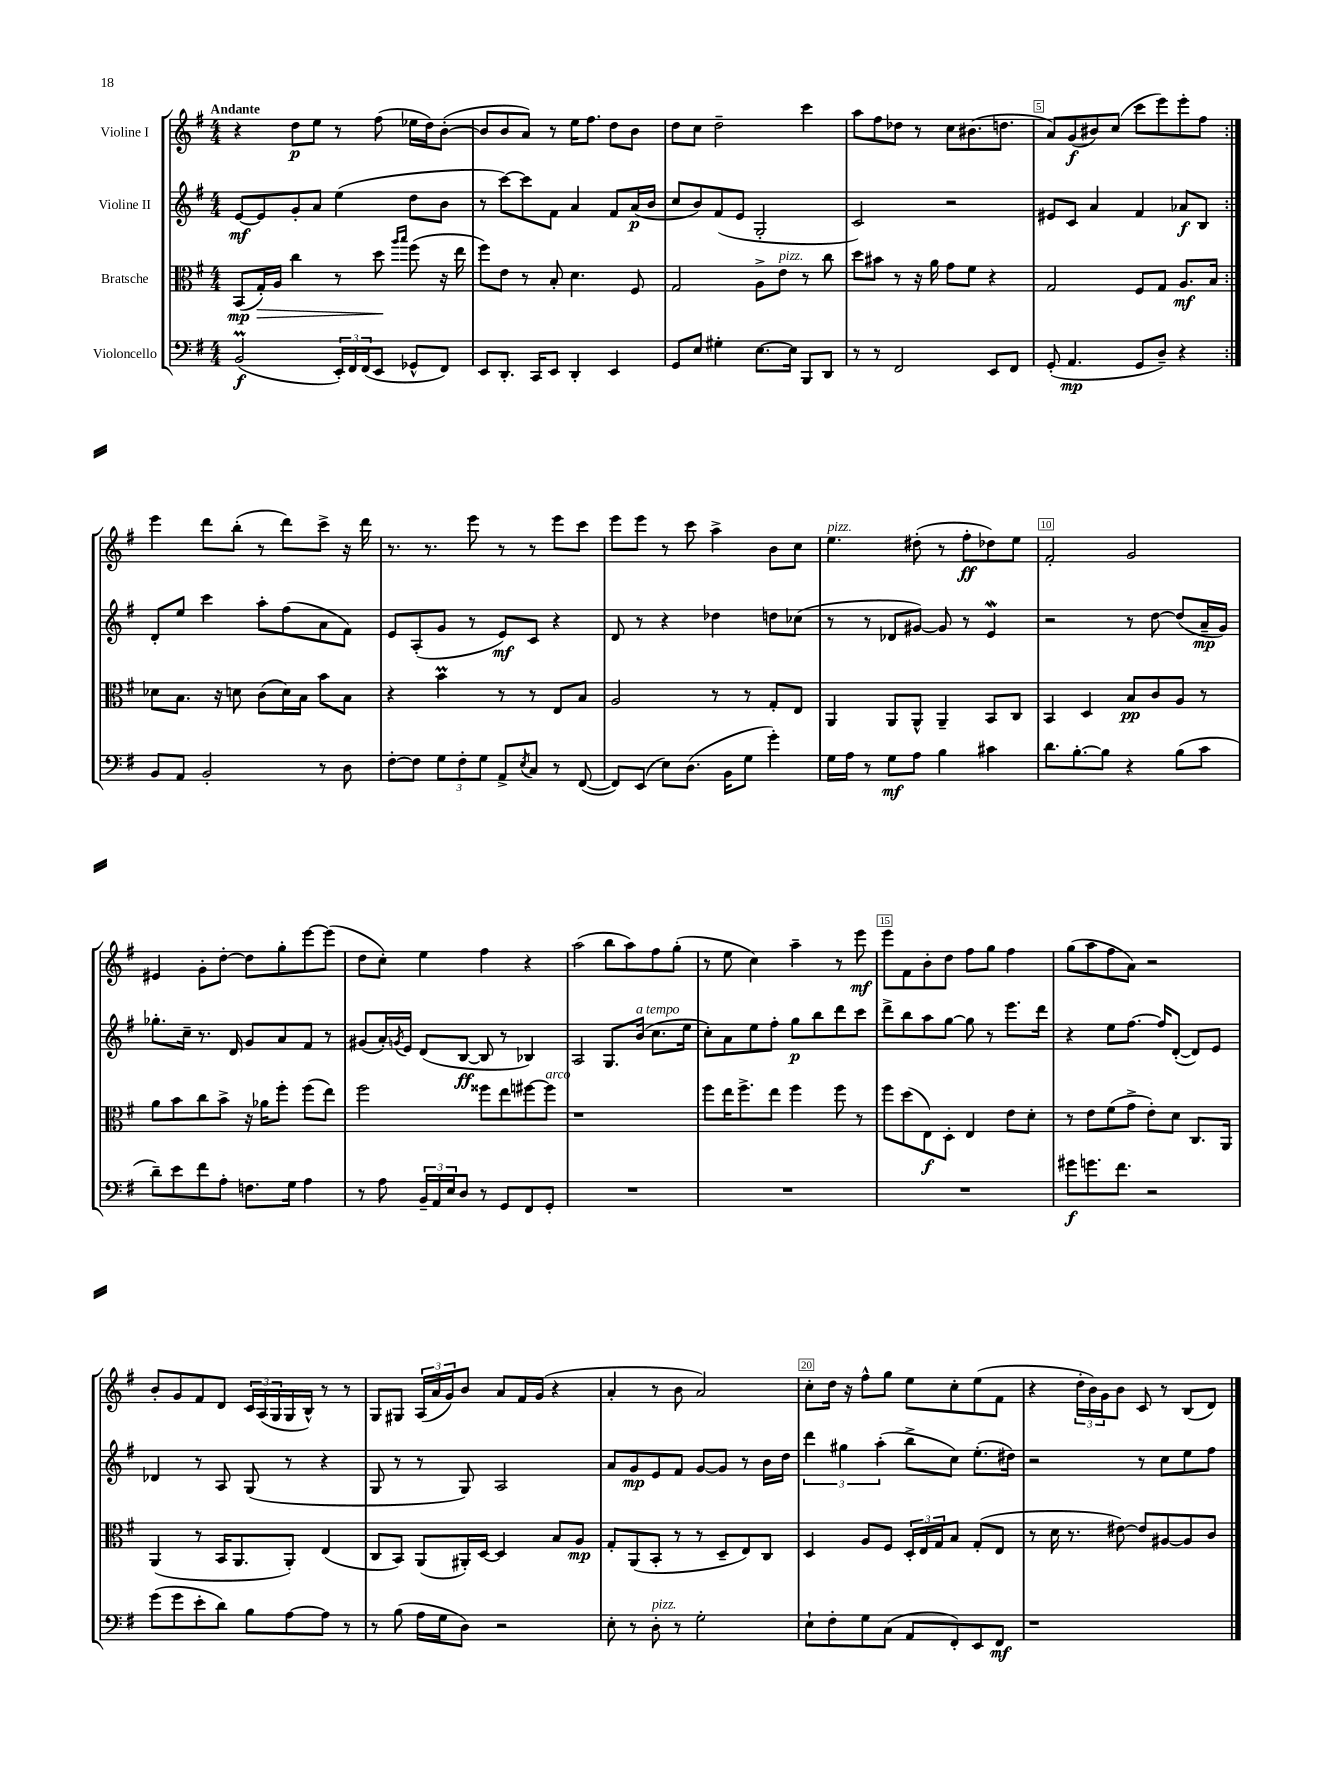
<<
\new StaffGroup <<
\new Staff = "s0" \with { instrumentName = "Violine I" } {
    \clef treble \key g \major \numericTimeSignature \time 4/4 \tempo "Andante"
    \repeat volta 2 { r4 d''8\p e''8 r8 fis''8( ees''16 d''16) b'8~-.( |
    b'8 b'8 a'8) r8 e''16 fis''8. d''8 b'8 |
    d''8 c''8 d''2-- c'''4 |
    a''8 fis''8 des''8 r8 c''8 bis'8.( d''8. |
    a'8) g'8\f( bis'8) c''8( c'''8 e'''8) e'''8-. fis''8 | }
    e'''4 d'''8 b''8-.( r8 d'''8) c'''8-> r16 d'''16 |
    r8. r8. e'''8 r8 r8 e'''8 c'''8 |
    e'''8 e'''8 r8 c'''8 a''4-> b'8 c''8 |
    e''4.^\markup { \italic "pizz." } dis''8-.( r8 fis''8-.\ff des''8) e''8 |
    fis'2-. g'2 |
    eis'4 g'8-. d''8~-. d''8 g''8-. e'''8~ e'''8( |
    d''8 c''8-.) e''4 fis''4 r4 |
    a''2( b''8 a''8) fis''8 g''8-.( |
    r8 e''8 c''4) a''4-- r8 e'''8\mf |
    e'''8 fis'8 b'8-. d''8 fis''8 g''8 fis''4 |
    g''8( a''8 fis''8 a'8) r2 |
    b'8-. g'8 fis'8 d'8 \tuplet 3/2 { c'16 a16( g16 } g16 b16-^) r8 r8 |
    g8 gis8 \tuplet 3/2 { a16( a'16 g'16) } b'8 a'8 fis'16 g'16( r4 |
    a'4-. r8 b'8 a'2) |
    c''8-. d''16 r16 fis''8-^ g''8 e''8 c''8-. e''8( fis'8 |
    r4 \tuplet 3/2 { d''16-. b'16) g'16 } b'8 c'8 r8 b8( d'8) \bar "|." |
}
\new Staff = "s1" \with { instrumentName = "Violine II" } {
    \clef treble \key g \major \numericTimeSignature \time 4/4
    \repeat volta 2 { e'8~\mf e'8 g'8-. a'8 e''4( d''8 b'8 |
    r8 c'''8~) c'''8 fis'8 a'4 fis'8 a'16\p( b'16 |
    c''8 b'8) fis'8( e'8 g2-. |
    c'2) r2 |
    eis'8 c'8 a'4 fis'4 aes'8\f b8 | }
    d'8-. e''8 c'''4 a''8-. fis''8( a'8 fis'8) |
    e'8 a8-.( g'8 r8 e'8\mf) c'8 r4 |
    d'8 r8 r4 des''4 d''8 ces''8( |
    r8 r8 des'8 gis'8~) gis'8 r8 e'4\mordent |
    r2 r8 d''8~ d''8( a'16--\mp g'16) |
    ges''8.-. c''16-- r8. d'16 g'8 a'8 fis'8 r8 |
    gis'8( a'16-.) \acciaccatura { g'8 } e'16 d'8( b8~\ff b8 r8 bes4) |
    a2 g8. b'16^\markup { \italic "a tempo" }( c''8. e''16 |
    c''8-.) a'8 e''8 fis''8-. g''8\p b''8 d'''8 c'''8 |
    d'''8-> b''8 a''8 g''8~ g''8 r8 e'''8. d'''16 |
    r4 e''8 fis''8.~ fis''16 d'8~-.( d'8) e'8 |
    des'4 r8 a8 g8( r8 r4 |
    g8 r8 r8 g8) a2 |
    a'8 g'8\mp e'8 fis'8 g'8~ g'8 r8 b'16 d''16 |
    \tuplet 3/2 { d'''4 gis''4 a''4-.( } b''8-> c''8) e''8.-.( dis''16) |
    r2 r8 c''8 e''8 fis''8 \bar "|." |
}
\new Staff = "s2" \with { instrumentName = "Bratsche" } {
    \clef alto \key g \major \numericTimeSignature \time 4/4
    \repeat volta 2 { b,8\mp( g16-.\>) a16 c''4 r8 d''8\! \grace { a''16 b''16 } fis''8( r16 e''16 |
    fis''8) e'8 r8 b8-. d'4. fis8 |
    g2 a8-> e'8^\markup { \italic "pizz." } r8 c''8 |
    d''8 bis'8 r8 r16 a'16 g'8 fis'8 r4 |
    g2 fis8 g8 a8.\mf b16 | }
    des'8 b8. r16 d'8 c'8( d'16) b16 b'8 b8 |
    r4 b'4\prall r8 r8 e8 b8 |
    a2 r8 r8 g8-. e8 |
    a,4 a,8 a,8-^ a,4-- b,8 c8 |
    b,4 d4 b8\pp c'8 a8 r8 |
    a'8 b'8 c''8 b'8-> r16 aes'16 fis''8-. fis''8( e''8) |
    fis''2 fisis''8 e''8 fis''8~ fis''8^\markup { \italic "arco" } |
    r1 |
    fis''8 e''16 fis''8.-> e''8 fis''4 fis''8 r8 |
    fis''8 d''8( e8\f) d8-. e4 e'8 d'8-. |
    r8 e'8 fis'8( g'8-> e'8-.) d'8 c8. a,16 |
    a,4( r8 b,16 a,8. a,8-.) e4( |
    c8 b,8) a,8( ais,16-.) d16~ d4 b8 a8\mp |
    g8-. a,8( b,8-. r8 r8 d8-- e8) c8 |
    d4 a8 fis8 \tuplet 3/2 { d16-. e16 g16 } b8 g8-.( e8 |
    r8 d'16 r8. eis'8~) eis'8 ais8~ ais8 c'8 \bar "|." |
}
\new Staff = "s3" \with { instrumentName = "Violoncello" } {
    \clef bass \key g \major \numericTimeSignature \time 4/4
    \repeat volta 2 { b,2\prall\f( \tuplet 3/2 { e,16-.) fis,16 fis,16( } e,8 ges,8-^ fis,8) |
    e,8 d,8.-. c,16 e,8 d,4-. e,4 |
    g,8 e8 gis4-. e8.~ e16 b,,8 d,8 |
    r8 r8 fis,2 e,8 fis,8 |
    g,8-.( a,4.\mp g,8 d8--) r4 | }
    b,8 a,8 b,2-. r8 d8 |
    fis8~-. fis8 \tuplet 3/2 { g8 fis8-. g8 } a,8-> \acciaccatura { e8 } c8 r8 fis,8~( |
    fis,8) e,8( e8) d8.( b,16 g8 g'4-.) |
    g16 a16 r8 g8\mf a8 b4 cis'4 |
    d'8. b8.~-. b8 r4 b8( c'8 |
    d'8--) e'8 fis'8 a8-. f8. g16 a4 |
    r8 a8 \tuplet 3/2 { b,16-- a,16 e16 } d8 r8 g,8 fis,8 g,8-. |
    R1 |
    R1 |
    R1 |
    gis'8\f g'8. fis'8. r2 |
    g'8( g'8 e'8-. d'8) b8 a8~ a8 r8 |
    r8 b8( a16 g16 d8) r2 |
    e8-. r8 d8-.^\markup { \italic "pizz." } r8 g2-. |
    e8-! fis8-. g8 c8( a,8 fis,8-.) e,8 fis,8\mf |
    r1 \bar "|." |
}
>>
>>
\layout { \context { \Score \override BarNumber.break-visibility = ##(#f #t #t) barNumberVisibility = #(every-nth-bar-number-visible 5) \override BarNumber.stencil = #(make-stencil-boxer 0.1 0.3 ly:text-interface::print) } }
